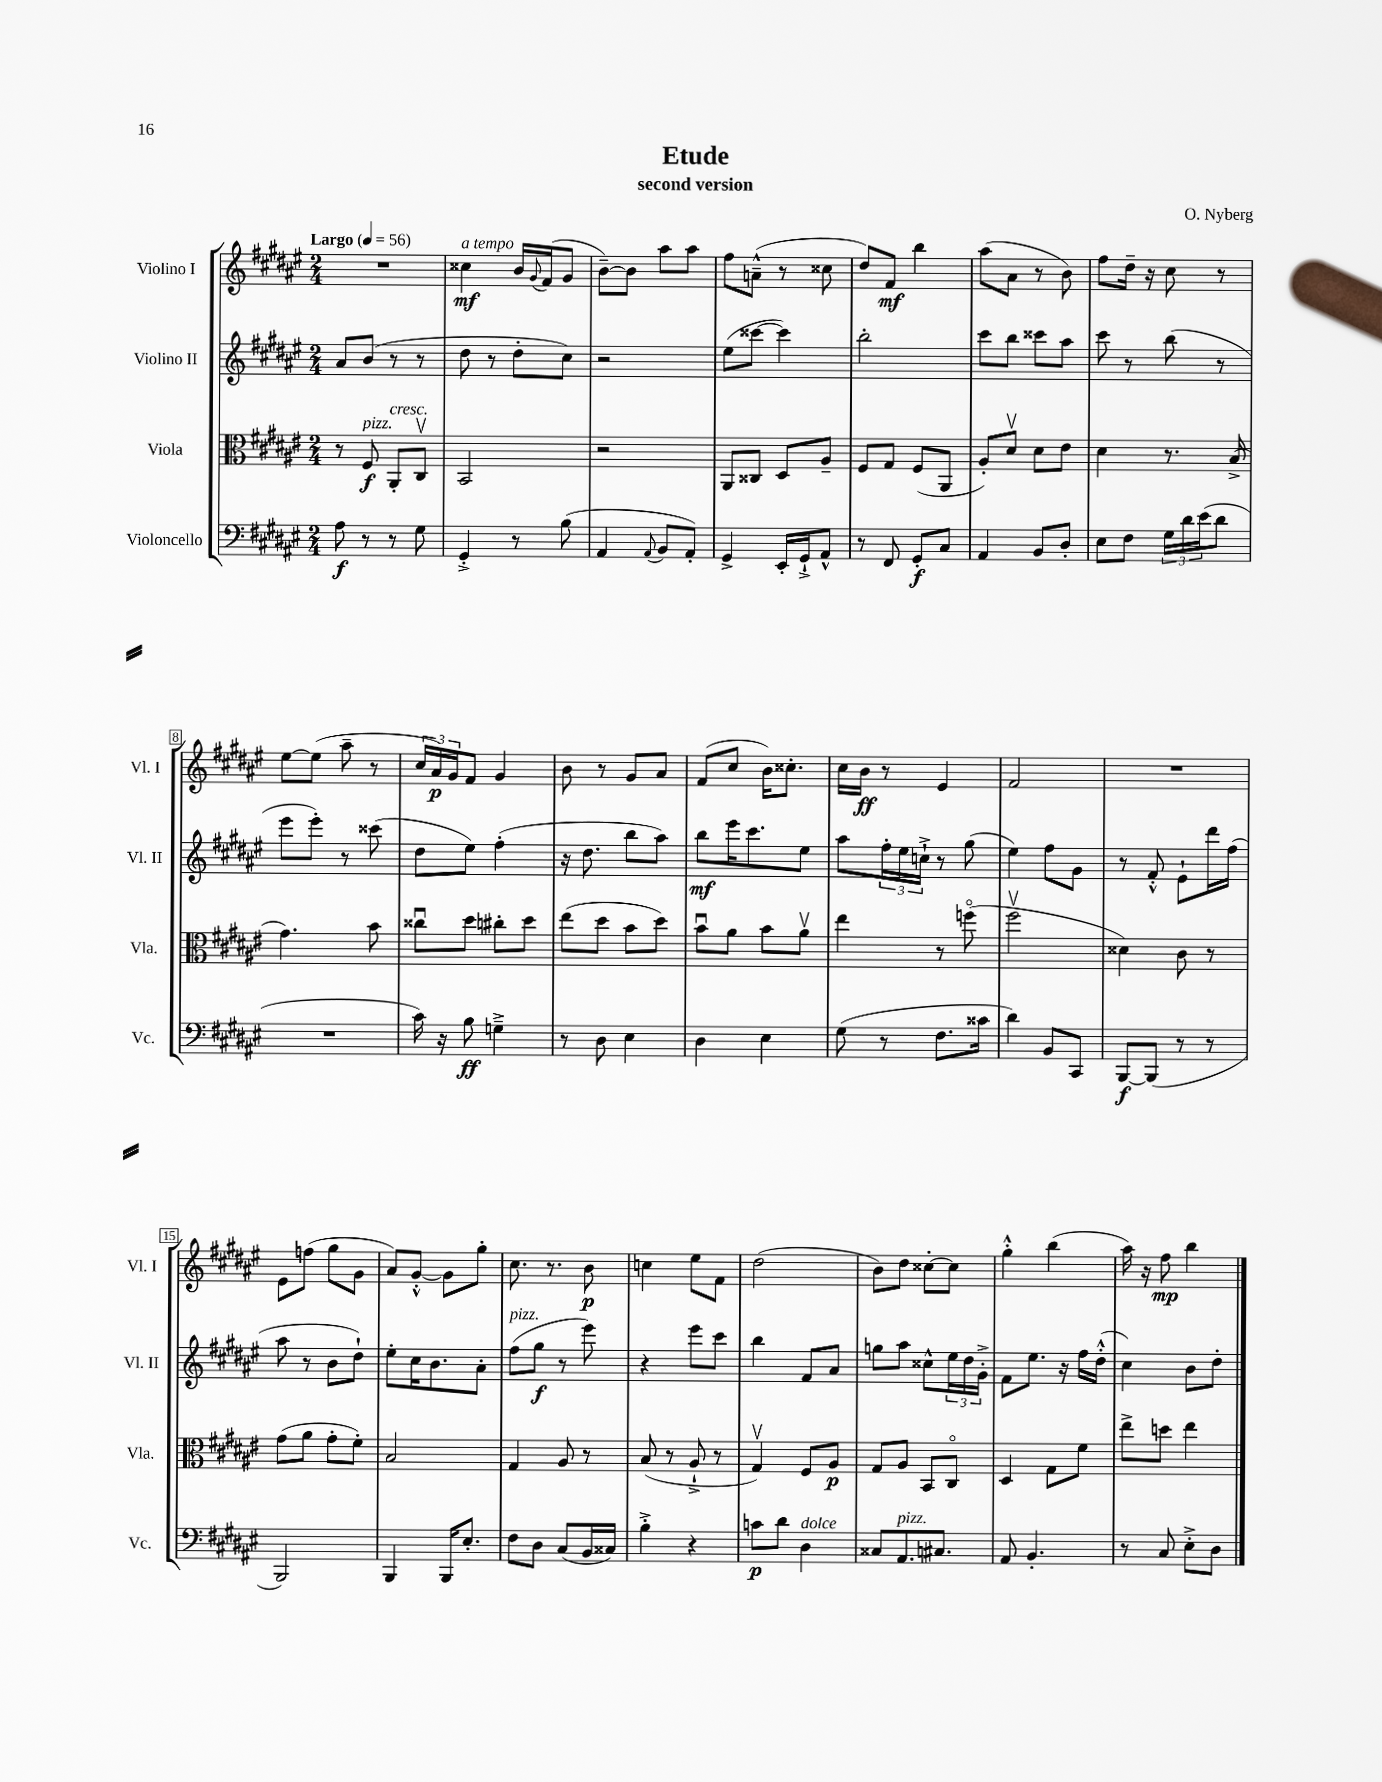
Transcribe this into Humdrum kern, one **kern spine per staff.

**kern	**kern	**kern	**kern
*staff4	*staff3	*staff2	*staff1
*clefF4	*clefC3	*clefG2	*clefG2
*k[f#c#g#d#a#e#]	*k[f#c#g#d#a#e#]	*k[f#c#g#d#a#e#]	*k[f#c#g#d#a#e#]
*M2/4	*M2/4	*M2/4	*M2/4
*MM56	*MM56	*MM56	*MM56
8A#	8r	8a#	2r
8r	8F#	(8b	.
8r	8AA#'	8r	.
8G#	8C#v	8r	.
=	=	=	=
4GG#'^	2BB	8dd#	4cc##
.	.	8r	.
8r	.	8dd#'	16b
.	.	.	8qqg#
.	.	.	(16f#
(8B	.	8cc#)	8g#
=	=	=	=
4AA#	2r	2r	[8b~)
.	.	.	8b]
8qqAA#	.	.	.
8BB	.	.	8aa#
8AA#')	.	.	8aa#
=	=	=	=
4GG#^	8AA#	(8ee#	8ff#
.	8C##	[8ccc##	(8a~^^
16EE#'	8D#	4ccc##])	8r
16GG#`^	.	.	.
8AA#^^	8A#~	.	8cc##
=	=	=	=
8r	8F#	2bb'	8dd#)
8FF#	8G#	.	8f#
8GG#'	(8F#	.	4bb
8C#	8AA#	.	.
=	=	=	=
4AA#	8A#')	8ccc#	(8aa#
.	8d#v	8bb	8a#
8BB	8d#	8ccc##	8r
8D#'	8e#	8aa#	8b)
=	=	=	=
8E#	4d#	8ccc#	8ff#
8F#	.	8r	16dd#~
.	.	.	16r
24G#	8.r	(8bb	8cc#
24d#	.	.	.
(24e#	.	.	.
8d#	.	8r	8r
.	(16B^	.	.
=	=	=	=
2r	4.g#)	8eee#	[8ee#
.	.	8eee#')	(8ee#]
.	.	8r	8aa#~
.	8b	(8ccc##	8r
=	=	=	=
16c#)	8cc##u	8dd#	24cc#
.	.	.	24a#)
16r	.	.	.
.	.	.	24g#
8B	8dd#	8ee#)	8f#
4G~^	8cc#'	(4ff#'	4g#
.	8dd#	.	.
=	=	=	=
8r	(8ee#	16r	8b
.	.	8.dd#	.
8D#	8dd#	.	8r
4E#	8b	8bb	8g#
.	8dd#)	8aa#)	8a#
=	=	=	=
4D#	8bu	8bb	(8f#
.	8a#	16eee#	8cc#
.	.	8.ccc#	.
4E#	8b	.	16b)
.	.	.	8.cc##'
.	8a#v	8ee#	.
=	=	=	=
(8G#	4ee#	8aa#	16cc#
.	.	.	16b
8r	.	24ff#'	8r
.	.	24ee#	.
.	.	24cc`^	.
8.F#	8r	8r	4e#
.	(8ffo	(8gg#	.
16c##	.	.	.
=	=	=	=
4d#)	2ff#v	4ee#)	2f#
8BB	.	8ff#	.
8CC#	.	8g#	.
=	=	=	=
[8BBB	4d##)	8r	2r
(8BBB]	.	8f#'^^	.
8r	8c#	8e#`	.
8r	8r	16ddd#	.
.	.	(16ff#	.
=	=	=	=
2BBB)	(8g#	8aa#	8e#
.	8a#	8r	(8ff
.	8g#'	8b	8gg#
.	8f#')	8dd#`)	8g#
=	=	=	=
4BBB	2B	8ee#'	8a#)
.	.	16cc#	[8g#'^^
.	.	8.b	.
16BBB	.	.	8g#]
8.E#'	.	.	.
.	.	8a#'	8gg#'
=	=	=	=
8F#	4G#	(8ff#	8.cc#
8D#	.	8gg#	.
.	.	.	8.r
(8C#	8A#	8r	.
16BB	8r	8eee#)	8b
16C##)	.	.	.
=	=	=	=
4B'^	(8B	4r	4cc
.	8r	.	.
4r	8A#`^	8eee#	8ee#
.	8r	8ccc#	8f#
=	=	=	=
8c	4G#v)	4bb	(2dd#
8d#	.	.	.
4D#	8F#	8f#	.
.	8A#	8a#	.
=	=	=	=
8C##	8G#	8gg	8b)
8.AA#	8A#	8aa#	8dd#
.	8BB	8cc##^^	[8cc##'
8.C#	.	.	.
.	8C#o	24ee#	8cc##]
.	.	24dd#	.
.	.	24g#'^	.
=	=	=	=
8AA#	4D#	8f#	4gg#'^^
4.BB'	.	8.ee#	.
.	8G#	.	(4bb
.	.	16r	.
.	8f#	16ff#	.
.	.	(16dd#'^^	.
=	=	=	=
8r	8ee#^	4cc#)	16aa#)
.	.	.	16r
8C#	8dd	.	8ff#
8E#'^	4ee#	8b	4bb
8D#	.	8dd#'	.
==	==	==	==
*-	*-	*-	*-
